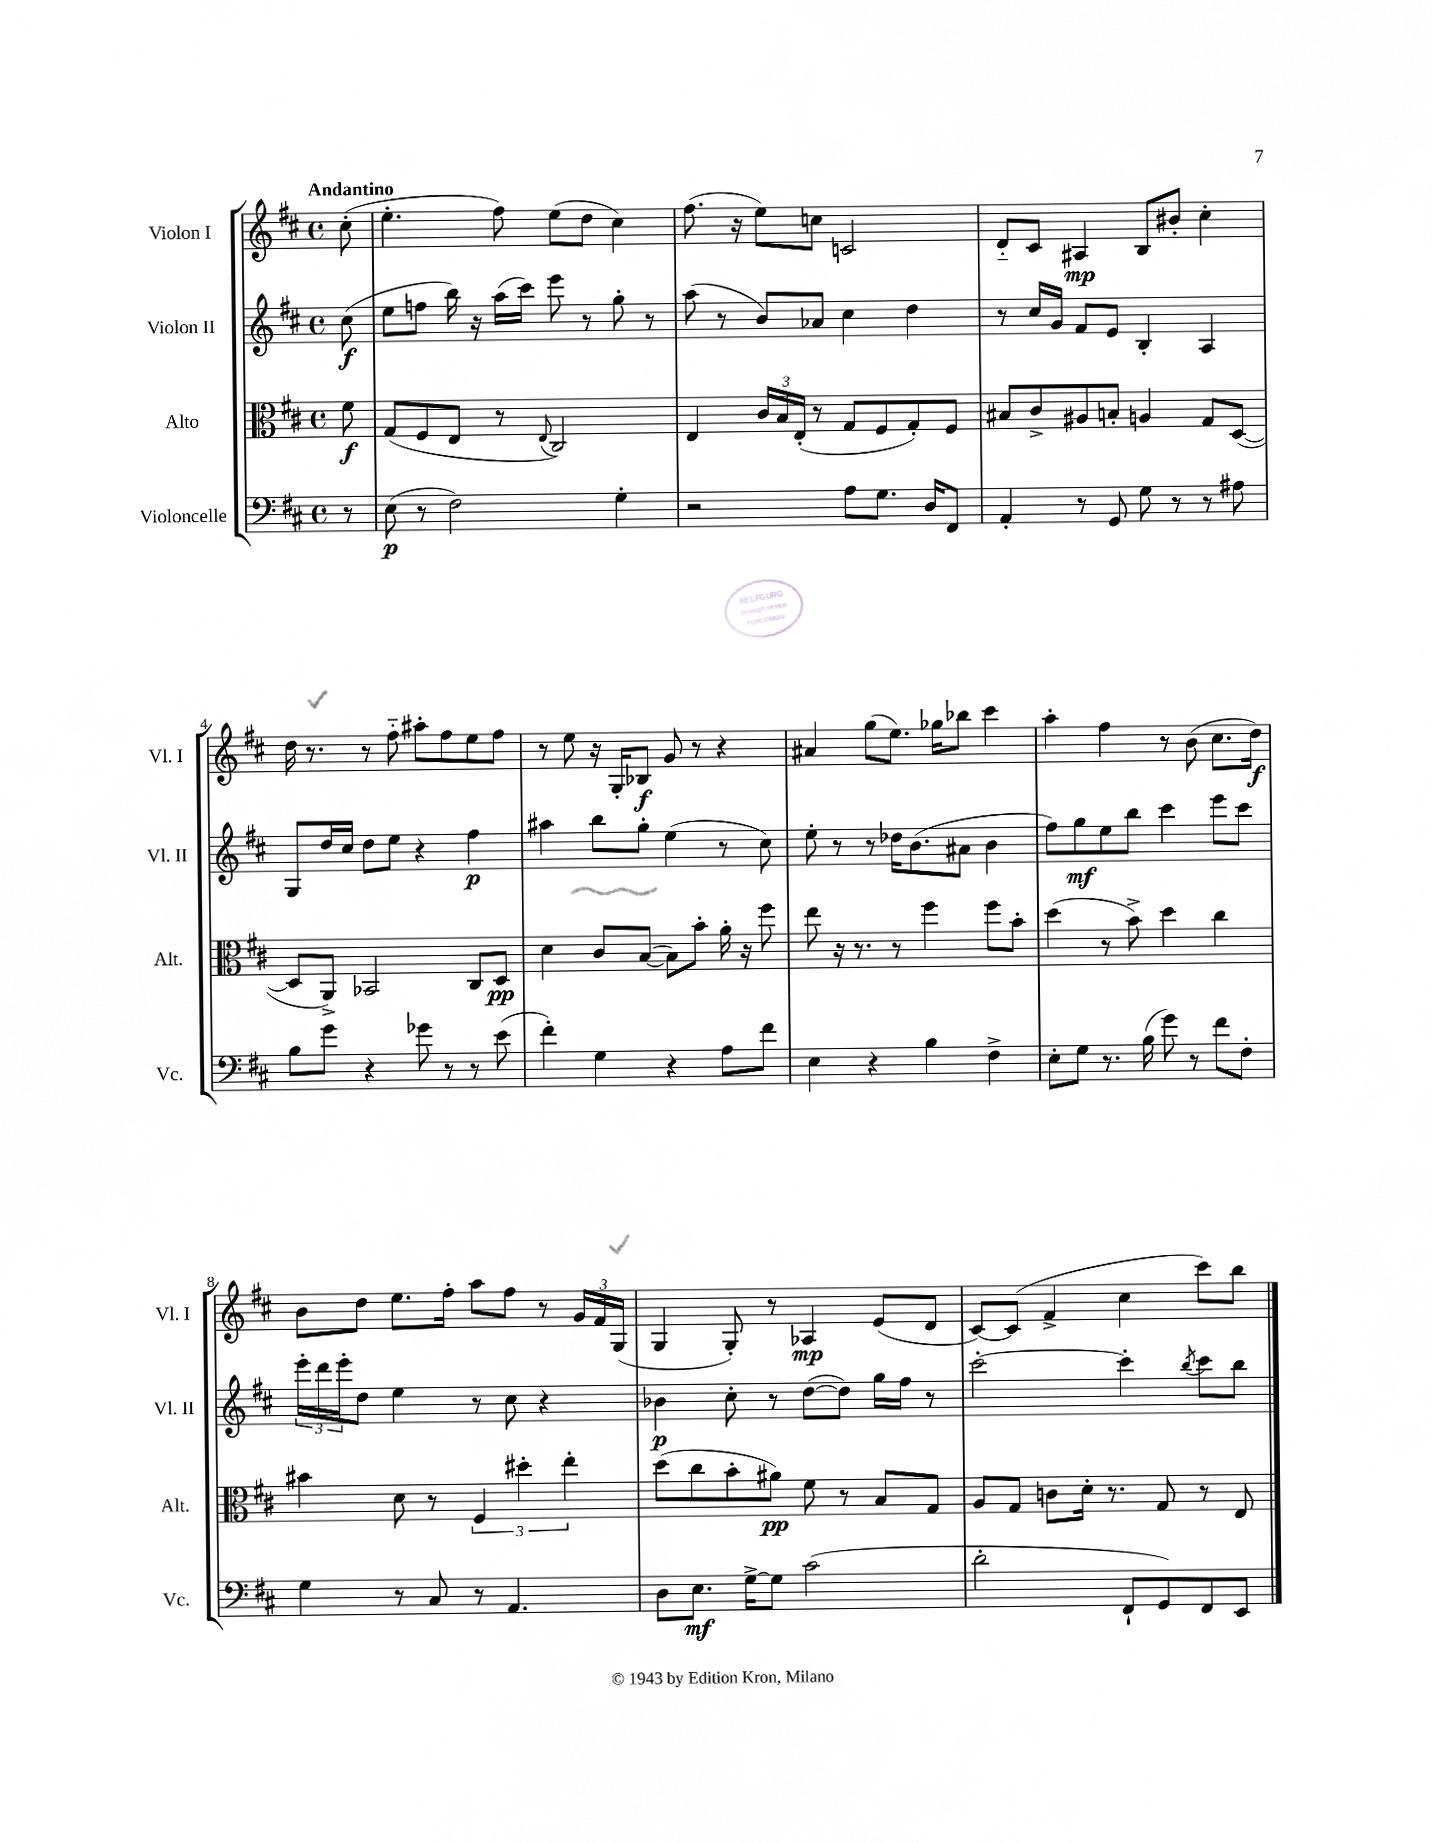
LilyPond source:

<<
\new StaffGroup <<
\new Staff = "s0" \with { instrumentName = "Violon I" shortInstrumentName = "Vl. I" } {
    \clef treble \key d \major \defaultTimeSignature \time 4/4 \partial 8 \tempo "Andantino"
    cis''8-.( |
    e''4.-. fis''8) e''8( d''8 cis''4) |
    fis''8.( r16 e''8) c''8 c'2 |
    d'8-_ cis'8 ais4\mp b8 bis'8-. cis''4-. |
    d''16 r8. r8 fis''8-_ ais''8-. fis''8 e''8 fis''8 |
    r8 e''8 r16 g16-. bes8\f g'8 r8 r4 |
    ais'4 g''8( e''8.) ges''16 bes''8 cis'''4 |
    a''4-. fis''4 r8 b'8( cis''8. d''16\f) |
    b'8 d''8 e''8. fis''16-. a''8 fis''8 r8 \tuplet 3/2 { g'16 fis'16 g16( } |
    g4 g8-.) r8 aes4\mp e'8( d'8 |
    cis'8~) cis'8( fis'4-> cis''4 cis'''8) b''8 \bar "|." |
}
\new Staff = "s1" \with { instrumentName = "Violon II" shortInstrumentName = "Vl. II" } {
    \clef treble \key d \major \defaultTimeSignature \time 4/4 \partial 8
    cis''8\f( |
    e''8 f''8 b''16) r16 a''16( cis'''16) e'''8 r8 g''8-. r8 |
    a''8( r8 b'8) aes'8 cis''4 d''4 |
    r8 cis''16 g'16 fis'8 e'8 b4-. a4 |
    g8 d''16 cis''16 d''8 e''8 r4 fis''4\p |
    ais''4 b''8 g''8-. e''4( r8 cis''8) |
    e''8-. r8 r8 des''16 b'8.( ais'8 b'4 |
    fis''8) g''8\mf e''8 b''8 cis'''4 e'''8 cis'''8 |
    \tuplet 3/2 { e'''16-. d'''16 e'''16-. } d''8 e''4 r8 cis''8 r4 |
    bes'4\p cis''8-. r8 d''8~( d''8) g''16 fis''16 r8 |
    cis'''2~-. cis'''4-. \acciaccatura { b''8 } cis'''8 b''8 \bar "|." |
}
\new Staff = "s2" \with { instrumentName = "Alto" shortInstrumentName = "Alt." } {
    \clef alto \key d \major \defaultTimeSignature \time 4/4 \partial 8
    fis'8\f |
    g8( fis8 e8 r8 \appoggiatura { e8 } cis2) |
    e4 \tuplet 3/2 { cis'16 b16 e16-.( } r8 g8 fis8 g8-.) fis8 |
    bis8 cis'8-> ais8 b8-. a4 g8 d8~( |
    d8 a,8->) bes,2 cis8 d8\pp |
    d'4 cis'8 b8~( b8) b'8-. a'16-. r16 fis''8 |
    e''8 r16 r8. r8 fis''4 fis''8 b'8-. |
    d''4( r8 b'8->) d''4 cis''4 |
    bis'4 d'8 r8 \tuplet 3/2 { fis4 dis''4-. e''4-. } |
    d''8( cis''8 b'8-. ais'8\pp) fis'8 r8 b8 g8 |
    a8 g8 c'8 d'16-. r8. g8 r8 e8 \bar "|." |
}
\new Staff = "s3" \with { instrumentName = "Violoncelle" shortInstrumentName = "Vc." } {
    \clef bass \key d \major \defaultTimeSignature \time 4/4 \partial 8
    r8 |
    e8\p( r8 fis2) g4-. |
    r2 a8 g8. d16 fis,8 |
    a,4-. r8 g,8 g8 r8 r8 ais8 |
    b8 g'8 r4 ges'8 r8 r8 e'8( |
    fis'4-.) g4 r4 a8 fis'8 |
    e4 r4 b4 fis4-> |
    e8-. g8 r8. b16( g'8) r8 fis'8 fis8-. |
    g4 r8 cis8 r8 a,4. |
    d8 e8.\mf g16~-> g8 cis'2( |
    d'2-. fis,8-! g,8) fis,8 e,8 \bar "|." |
}
>>
>>
